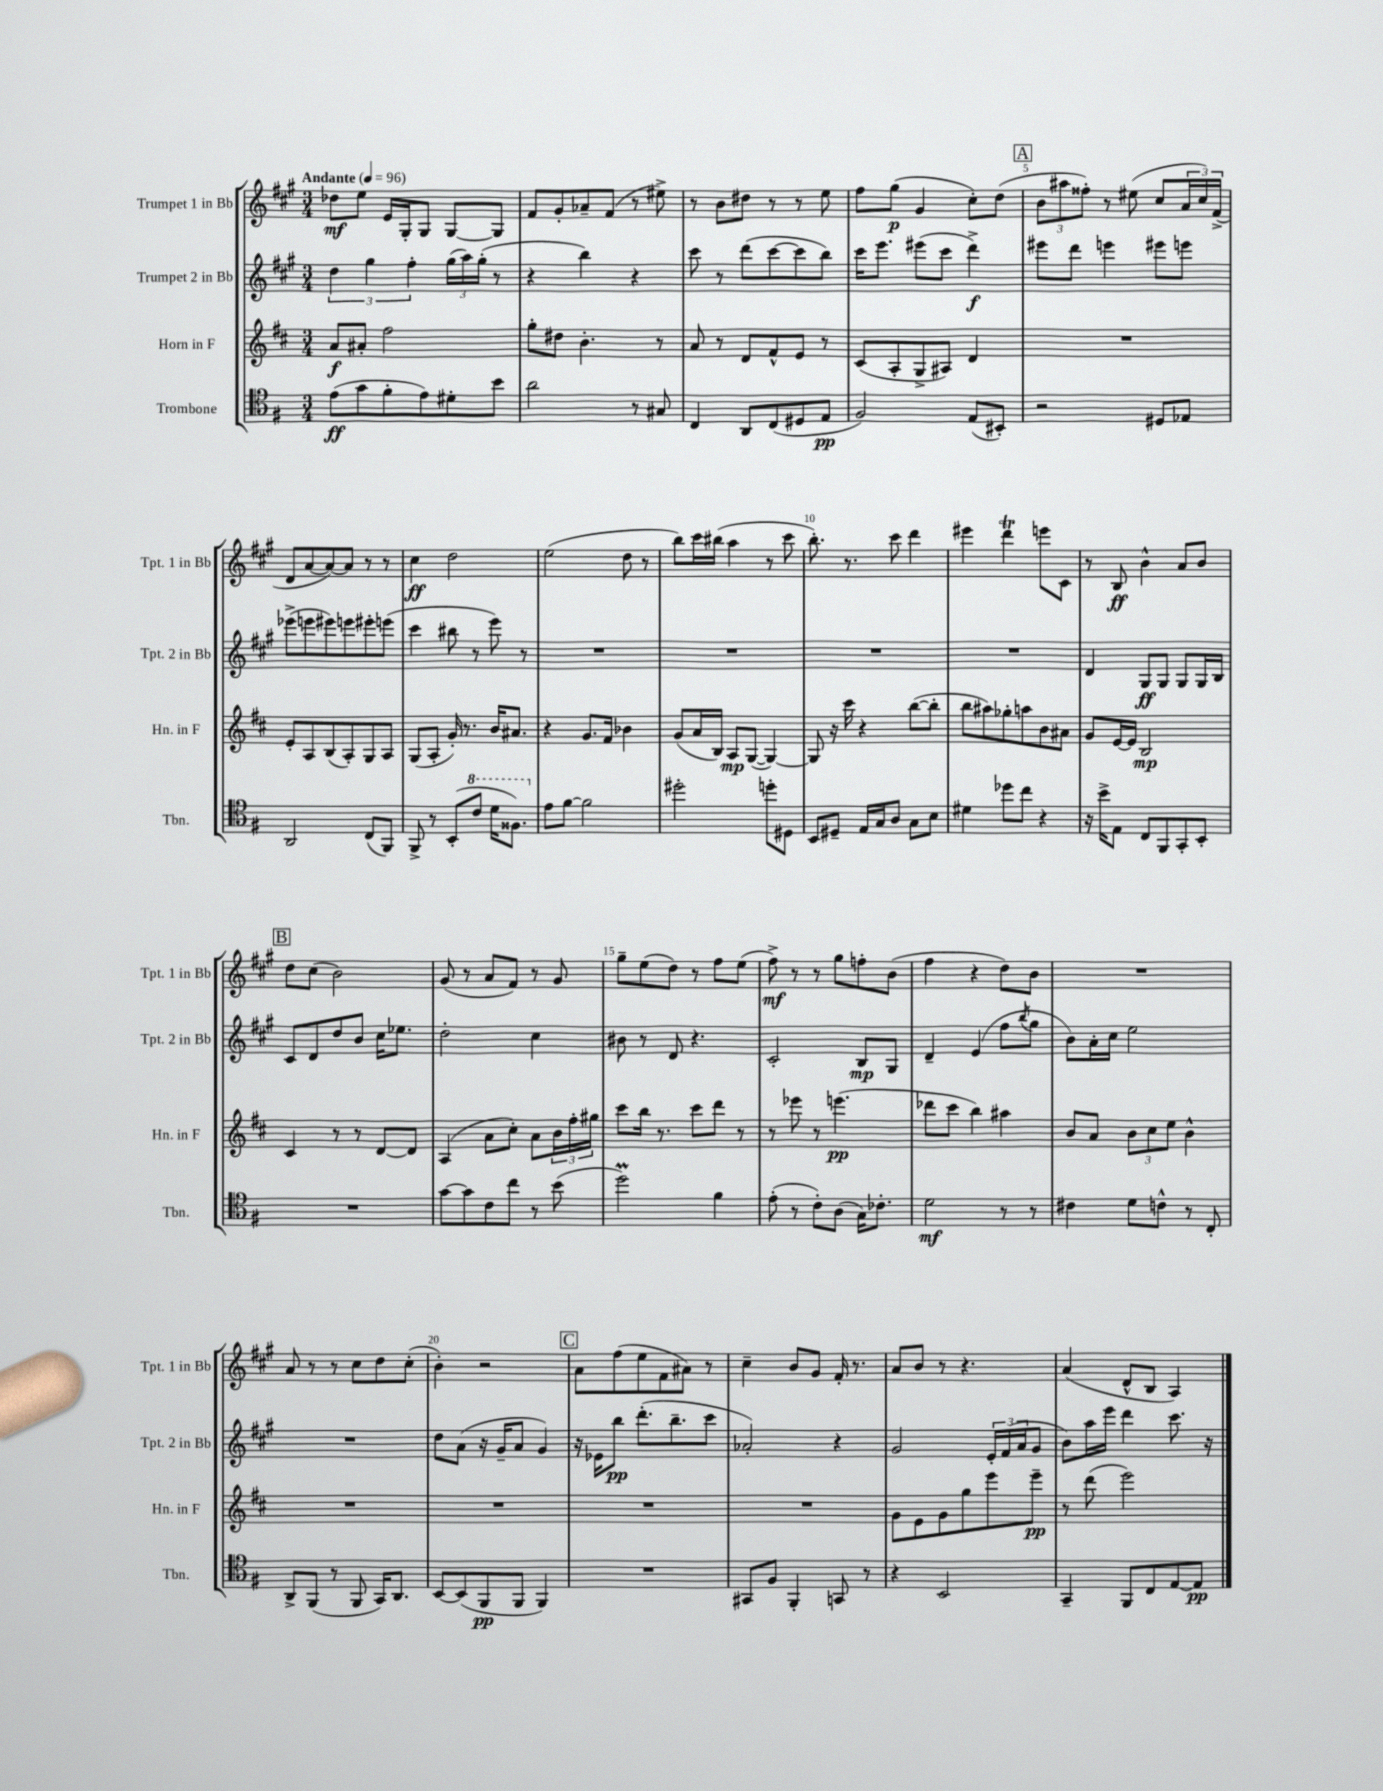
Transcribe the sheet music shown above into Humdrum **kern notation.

**kern	**dynam	**kern	**dynam	**kern	**dynam	**kern	**dynam
*part4	*part4	*part3	*part3	*part2	*part2	*part1	*part1
*staff4	*staff4	*staff3	*staff3	*staff2	*staff2	*staff1	*staff1
*I"Trombone	*	*I"Horn in F	*	*I"Trumpet 2 in Bb	*	*I"Trumpet 1 in Bb	*
*I'Tbn.	*	*I'Hn. in F	*	*I'Tpt. 2 in Bb	*	*I'Tpt. 1 in Bb	*
*clefC4	*	*clefG2	*	*clefG2	*	*clefG2	*
*k[f#]	*	*k[f#c#]	*	*k[f#c#g#]	*	*k[f#c#g#]	*
*M3/4	*	*M3/4	*	*M3/4	*	*M3/4	*
*MM96	*	*MM96	*	*MM96	*	*MM96	*
=1	=1	=1	=1	=1	=1	=1	=1
!	!	!	!	!	!	!LO:TX:a:B:t=Andante	!
(8e\L	ff	8a/L	f	6dd\	.	8dd-X\L	mf
8g\	.	8a#X'/J	.	.	.	8ee\J	.
.	.	.	.	6gg#\	.	.	.
8f#'\	.	2ff#\	.	.	.	16e/LL	.
.	.	.	.	.	.	16G#'/J	.
.	.	.	.	6ff#'\	.	.	.
8e\)	.	.	.	.	.	8G#/J	.
8d#X'\	.	.	.	(24gg#\LL	.	[8G#/L	.
.	.	.	.	24aa\)	.	.	.
.	.	.	.	(24gg#'\JJ	.	.	.
8b\J	.	.	.	8r	.	8G#/J]	.
=2	=2	=2	=2	=2	=2	=2	=2
2a\	.	8gg'\L	.	4r	.	8f#/L	.
.	.	8dd#X\J	.	.	.	8g#'/	.
.	.	4.b'\	.	4bb\)	.	8a-X~/	.
.	.	.	.	.	.	(8f#/J	.
8r	.	.	.	4r	.	8r	.
8G#X/	.	8r	.	.	.	8ee#X^\)	.
=3	=3	=3	=3	=3	=3	=3	=3
4C/	.	8a/	.	8ccc#\	.	8r	.
.	.	8r	.	8r	.	8b\L	.
8AA/L	.	8d/L	.	(8ddd\L	.	8dd#X\J	.
(8C/	.	8f#^^/	.	[8ccc#\	.	8r	.
8D#X/	.	8e/J	.	8ccc#\]	.	8r	.
8E/J	pp	8r	.	8bb\J)	.	8ee\	.
=4	=4	=4	=4	=4	=4	=4	=4
2F#/)	.	(8c#/L	.	16ccc#\KL	.	8ff#\L	.
.	.	.	.	8.eee\J	.	.	.
.	.	8A'/	.	.	.	(8gg#\J	p
.	.	8G^/	.	(8eee#X\L	.	4g#/	.
.	.	8A#X/J)	.	8ccc#\J	.	.	.
(8E/L	.	4d/	.	4ddd^\)	f	8cc#'\L)	.
8BB#X'/J)	.	.	.	.	.	(8dd\J	.
!!LO:REH:place=s1:t=A
=5	=5	=5	=5	=5	=5	=5	=5
2r	.	2.r	.	8eee#X\L	.	12b\L	.
.	.	.	.	.	.	12aa#X\	.
.	.	.	.	8ddd\J	.	.	.
.	.	.	.	.	.	12ff##X'\J)	.
.	.	.	.	4eeen\	.	8r	.
.	.	.	.	.	.	(8ee#X\	.
8D#X/L	.	.	.	8eee#X\L	.	8cc#/L	.
8E-X/J	.	.	.	8eeen\J	.	24a/L	.
.	.	.	.	.	.	24cc#/)	.
.	.	.	.	.	.	(24f#^/JJ	.
!!LO:LB:g=z
=6	=6	=6	=6	=6	=6	=6	=6
2AA/	.	8e'/L	.	(8eee-X^\L	.	8d/L	.
.	.	8A/	.	8eeen\	.	[8a/	.
.	.	(8B/	.	8eee#X\)	.	8a/_)	.
.	.	8A'/)	.	8eeen\	.	8a/J]	.
(8C/L	.	8G/	.	8eee#X'\	.	8r	.
8FF#/J)	.	8A/J	.	(8eeen\J	.	8r	.
=7	=7	=7	=7	=7	=7	=7	=7
8FF#^/	.	(8G/L	.	4ccc#\	.	4cc#\	ff
8r	.	8A'/J	.	.	.	.	.
(8BB'/L	.	16g'/)	.	8bb#X\	.	2dd\	.
.	.	8.r	.	.	.	.	.
*8va	*	*	*	*	*	*	*
8cc/J	.	.	.	8r	.	.	.
16dd\KL	.	16b/KL	.	8eee\)	.	.	.
8.f##X\J)	.	8.a#X/J	.	.	.	.	.
.	.	.	.	8r	.	.	.
=8	=8	=8	=8	=8	=8	=8	=8
*X8va	*	*	*	*	*	*	*
8e\L	.	4r	.	2.r	.	(2ee\	.
[8f#\J	.	.	.	.	.	.	.
2f#\]	.	8.g/L	.	.	.	.	.
.	.	16f#/Jk	.	.	.	.	.
.	.	4b-X\	.	.	.	8dd\	.
.	.	.	.	.	.	8r	.
=9	=9	=9	=9	=9	=9	=9	=9
2dd#X'\	.	(8g/L	.	2.r	.	8bb\L)	.
.	.	16a/L	.	.	.	16ccc#\L	.
.	.	16B/JJ)	.	.	.	(16bb#X\JJ	.
.	.	8A/L	mp	.	.	4aa\	.
.	.	([8G/J	.	.	.	.	.
8ddn'\L	.	4G/_)	.	.	.	8r	.
8D#X\J	.	.	.	.	.	8ccc#\	.
=10	=10	=10	=10	=10	=10	=10	=10
8BB/L	.	8G/]	.	2.r	.	8.bb'\)	.
8D#X~/J	.	16r	.	.	.	.	.
.	.	16ccc#\	.	.	.	8.r	.
16E/LL	.	4r	.	.	.	.	.
16G/J	.	.	.	.	.	.	.
8A/J	.	.	.	.	.	8ccc#\	.
8G\L	.	([8bb\L	.	.	.	4ddd\	.
8B\J	.	8bb'\J]	.	.	.	.	.
=11	=11	=11	=11	=11	=11	=11	=11
4d#X\	.	8bb\L	.	2.r	.	4eee#X\	.
.	.	8aa#X\)	.	.	.	.	.
8dd-X\L	.	8gg-X'\	.	.	.	4dddT\	.
8cc\J	.	8aan\	.	.	.	.	.
4r	.	8b\	.	.	.	8eeen\L	.
.	.	8a#X\J	.	.	.	8c#\J	.
=12	=12	=12	=12	=12	=12	=12	=12
16r	.	8g/L	.	4d/	.	8r	.
16b^\KL	.	.	.	.	.	.	.
8E\J	.	[16e/L	.	.	.	8B/	ff
.	.	16e/JJ]	.	.	.	.	.
8C/L	.	2B/	mp	8G#/L	ff	4b^^\	.
8FF#/	.	.	.	8G#/J	.	.	.
8GG'/	.	.	.	8G#/L	.	8a/L	.
8BB'/J	.	.	.	16G#/L	.	8b/J	.
.	.	.	.	16B/JJ	.	.	.
!!LO:LB:g=z
!!LO:REH:place=s1:t=B
=13	=13	=13	=13	=13	=13	=13	=13
2.r	.	4c#/	.	8c#/L	.	8dd\L	.
.	.	.	.	8d/	.	(8cc#\J	.
.	.	8r	.	8dd/	.	2b\)	.
.	.	8r	.	8b/J	.	.	.
.	.	[8d/L	.	16cc#\KL	.	.	.
.	.	.	.	8.ee-X\J	.	.	.
.	.	8d/J]	.	.	.	.	.
=14	=14	=14	=14	=14	=14	=14	=14
[8g\L	.	(4A/	.	2dd'\	.	(8g#/	.
8g\]	.	.	.	.	.	8r	.
8c\	.	8a\L	.	.	.	8a/L	.
8cc\J	.	8cc#'\J)	.	.	.	8f#/J)	.
8r	.	8a\L	.	4cc#\	.	8r	.
(8b\	.	24b\L	.	.	.	8g#/	.
.	.	24ff#'\	.	.	.	.	.
.	.	24gg#X\JJ	.	.	.	.	.
=15	=15	=15	=15	=15	=15	=15	=15
2ddM\)	.	8ccc#\L	.	8b#X\	.	8gg#~\L	.
.	.	16bb\Jk	.	8r	.	(8ee\	.
.	.	8.r	.	.	.	.	.
.	.	.	.	8d/	.	8dd\J)	.
.	.	8ccc#\L	.	4.r	.	8r	.
4f#\	.	8ddd\J	.	.	.	8ff#\L	.
.	.	8r	.	.	.	(8ee\J	.
=16	=16	=16	=16	=16	=16	=16	=16
(8e'\	.	8r	.	2c#'/	.	8ff#^\)	mf
8r	.	8eee-X\	.	.	.	8r	.
8c'\L)	.	8r	.	.	.	8r	.
(8A\J	.	(4.eeen\	pp	.	.	8gg#\L	.
16G\KL)	.	.	.	8B/L	mp	8ffn'\	.
8.c-X'\J	.	.	.	.	.	.	.
.	.	.	.	8G#/J	.	(8b\J	.
=17	=17	=17	=17	=17	=17	=17	=17
2d\	mf	8ddd-X\L	.	4d~/	.	4ff#\	.
.	.	8ccc#\J	.	.	.	.	.
.	.	4bb\)	.	(4e/	.	4r	.
8r	.	4aa#X\	.	8ff#\L	.	8dd\L)	.
.	.	.	.	8qbb/	.	.	.
8r	.	.	.	8gg#\J	.	8b\J	.
=18	=18	=18	=18	=18	=18	=18	=18
4c#X\	.	8b/L	.	8b\L)	.	2.r	.
.	.	8a/J	.	16a'\L	.	.	.
.	.	.	.	16cc#\JJ	.	.	.
8d\L	.	12b\L	.	2ee\	.	.	.
.	.	12cc#\	.	.	.	.	.
8cn^^\J	.	.	.	.	.	.	.
.	.	12ee\J	.	.	.	.	.
8r	.	4b^^\	.	.	.	.	.
8C'/	.	.	.	.	.	.	.
!!LO:LB:g=z
=19	=19	=19	=19	=19	=19	=19	=19
8AA^/L	.	2.r	.	2.r	.	8a/	.
(8FF#/J	.	.	.	.	.	8r	.
8r	.	.	.	.	.	8r	.
8FF#/	.	.	.	.	.	8cc#\L	.
16GG/KL)	.	.	.	.	.	8dd\	.
8.AA/J	.	.	.	.	.	.	.
.	.	.	.	.	.	(8cc#'\J	.
=20	=20	=20	=20	=20	=20	=20	=20
[8BB/L	.	2.r	.	8dd\L	.	4b'\)	.
(8BB/]	.	.	.	(8a\J	.	.	.
8FF#/	pp	.	.	16r	.	2r	.
.	.	.	.	16g#~/KL	.	.	.
8FF#/J	.	.	.	8a/J	.	.	.
4FF#/)	.	.	.	4g#/)	.	.	.
!!LO:REH:place=s1:t=C
=21	=21	=21	=21	=21	=21	=21	=21
2.r	.	2.r	.	16r	.	8a\L	.
.	.	.	.	16e-X\KL	.	.	.
.	.	.	.	8bb\J	pp	(8ff#\	.
.	.	.	.	(8.ddd'\L	.	8ee\	.
.	.	.	.	.	.	8f#\	.
.	.	.	.	8.bb~\	.	.	.
.	.	.	.	.	.	8a#X\J)	.
.	.	.	.	8ccc#\J	.	8r	.
=22	=22	=22	=22	=22	=22	=22	=22
8GG#X/L	.	2.r	.	2a-X'/)	.	4cc#~\	.
8F#/J	.	.	.	.	.	.	.
4FF#'/	.	.	.	.	.	8b/L	.
.	.	.	.	.	.	8g#/J	.
8GGn/	.	.	.	4r	.	16f#'/	.
.	.	.	.	.	.	8.r	.
8r	.	.	.	.	.	.	.
=23	=23	=23	=23	=23	=23	=23	=23
4r	.	8g\L	.	2g#/	.	8a/L	.
.	.	8e\	.	.	.	8b/J	.
2BB/	.	8g\	.	.	.	8r	.
.	.	8gg\	.	.	.	4.r	.
.	.	8eee\	.	24e'/LL	.	.	.
.	.	.	.	(24f#/	.	.	.
.	.	.	.	24a/J	.	.	.
.	.	8eee~\J	pp	8g#/J	.	.	.
=24	=24	=24	=24	=24	=24	=24	=24
4GG~/	.	8r	.	8b\L)	.	(4a/	.
.	.	(8ddd\	.	16aa\L	.	.	.
.	.	.	.	16eee\JJ	.	.	.
8FF#/L	.	2eee\)	.	4ddd\	.	8d^^/L	.
8C/	.	.	.	.	.	8B/J	.
[8E/	.	.	.	8.ccc#\	.	4A/)	.
8E/J]	pp	.	.	.	.	.	.
.	.	.	.	16r	.	.	.
==	==	==	==	==	==	==	==
*-	*-	*-	*-	*-	*-	*-	*-
